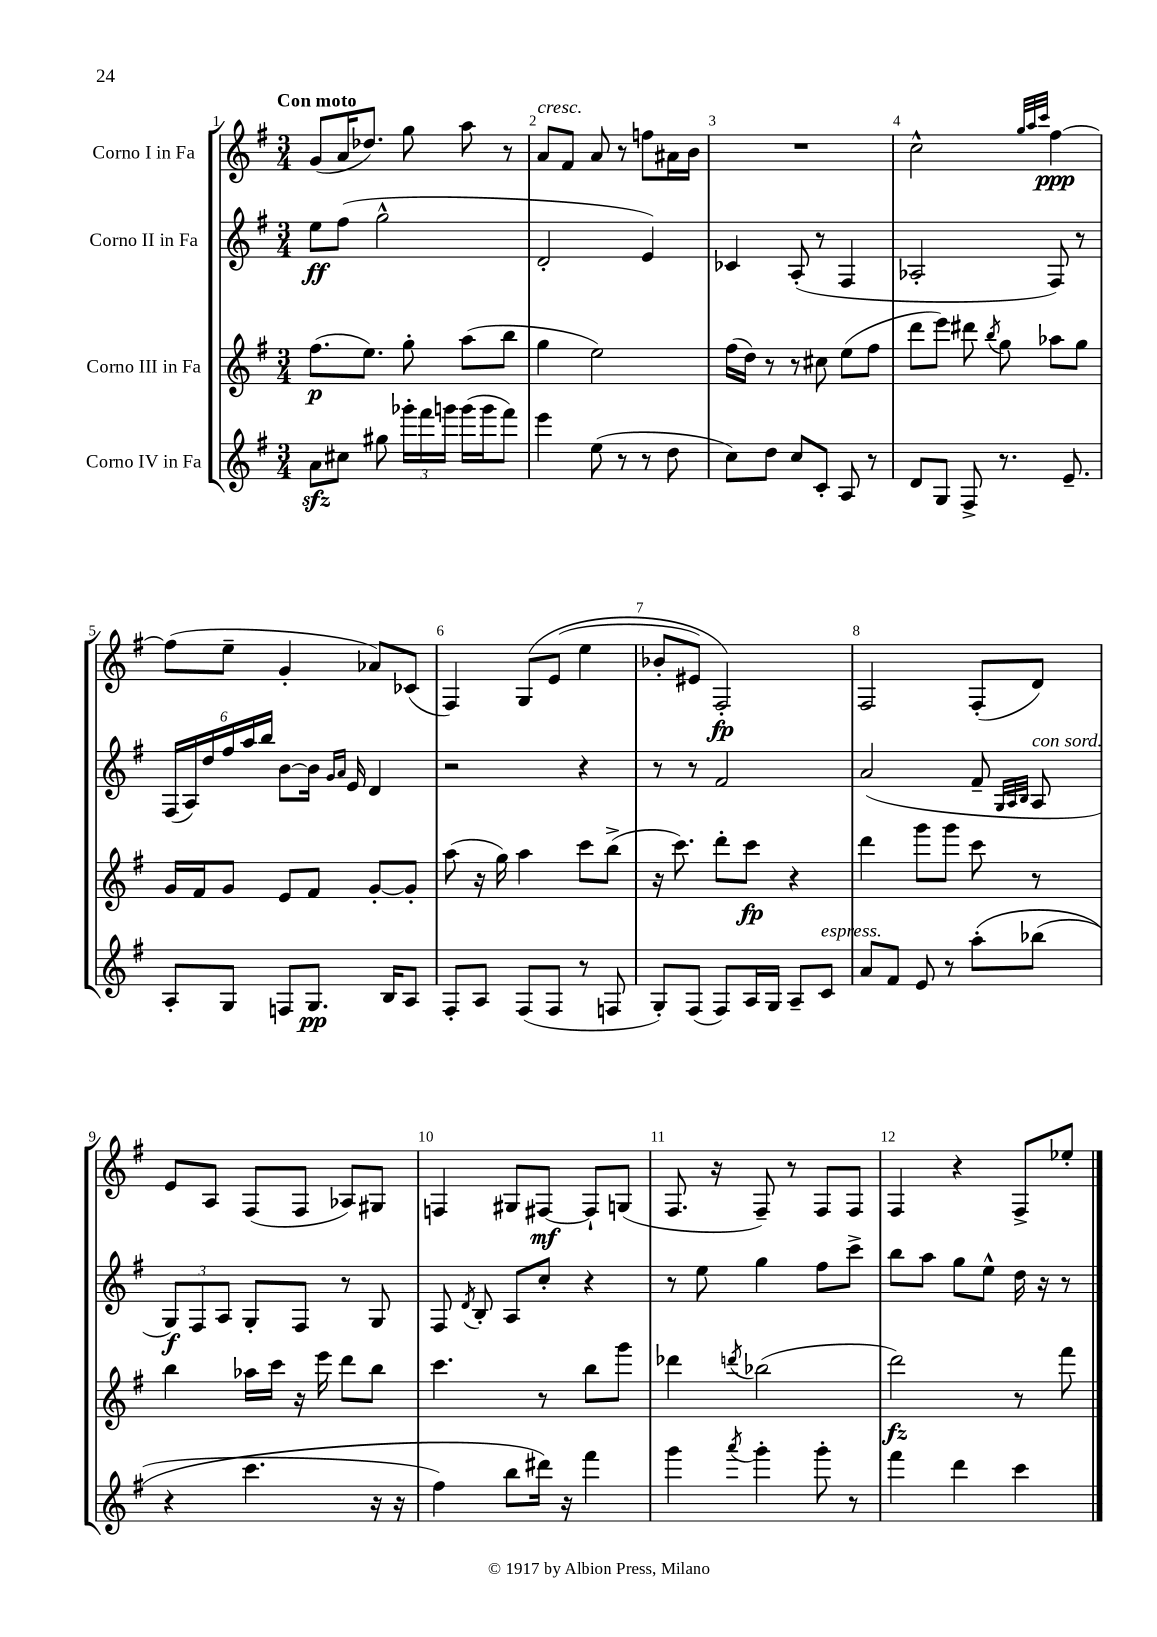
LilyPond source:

<<
\new StaffGroup <<
\new Staff = "s0" \with { instrumentName = "Corno I in Fa" } {
    \clef treble \key g \major \numericTimeSignature \time 3/4 \tempo "Con moto"
    \autoBeamOff g'8[( a'16 des''8.]) g''8 a''8 r8 |
    a'8[^\markup { \italic "cresc." } fis'8] a'8 r8 f''8[ ais'16 b'16] |
    R2. |
    c''2-^ \grace { g''32[ a''32 c'''32] } fis''4~\ppp |
    fis''8[( e''8]-- g'4-. aes'8[) ces'8]( |
    fis4) g8[\( e'8]( e''4 |
    bes'8[-. eis'8]) fis2-.\fp\) |
    fis2 fis8[-.( d'8]) |
    e'8[ a8] fis8[( fis8] aes8[) gis8] |
    f4 gis8[ fis8]~\mf fis8[-! g8]( |
    fis8. r16 fis8--) r8 fis8[ fis8] |
    fis4 r4 fis8[-> ees''8]-. \bar "|." |
}
\new Staff = "s1" \with { instrumentName = "Corno II in Fa" } {
    \clef treble \key g \major \numericTimeSignature \time 3/4
    \autoBeamOff e''8[\ff fis''8]( g''2-^ |
    d'2-. e'4) |
    ces'4 a8-.( r8 fis4 |
    aes2-. fis8) r8 |
    \tuplet 6/4 { fis16[( a16) d''16 fis''16 a''16 b''16] } b'8[~ b'16] \grace { g'16[ a'16] } e'16 d'4 |
    r2 r4 |
    r8 r8 fis'2 |
    a'2( fis'8-- \grace { g32[ a32 b32] } a8^\markup { \italic "con sord." } |
    \tuplet 3/2 { g8[\f) fis8 a8] } g8[-. fis8] r8 g8 |
    fis8 \acciaccatura { d'8 } b8-. a8[ c''8]-. r4 |
    r8 e''8 g''4 fis''8[ c'''8]-> |
    b''8[ a''8] g''8[ e''8]-^ d''16 r16 r8 \bar "|." |
}
\new Staff = "s2" \with { instrumentName = "Corno III in Fa" } {
    \clef treble \key g \major \numericTimeSignature \time 3/4
    \autoBeamOff fis''8.[\p( e''8.]) g''8-. a''8[( b''8] |
    g''4 e''2) |
    fis''16[( d''16]) r8 r8 cis''8 e''8[( fis''8] |
    d'''8[ e'''8]) dis'''8 \acciaccatura { b''8 } g''8 aes''8[ g''8] |
    g'16[ fis'16 g'8] e'8[ fis'8] g'8[~-. g'8]-. |
    a''8( r16 g''16) a''4 c'''8[ b''8]->( |
    r16 c'''8.) d'''8[-. c'''8]\fp r4 |
    d'''4 g'''8[ g'''8] c'''8 r8 |
    b''4 aes''16[ c'''16] r16 e'''16 d'''8[ b''8] |
    c'''4. r8 b''8[ g'''8] |
    des'''4 \acciaccatura { d'''8 } bes''2( |
    d'''2\fz) r8 fis'''8 \bar "|." |
}
\new Staff = "s3" \with { instrumentName = "Corno IV in Fa" } {
    \clef treble \key g \major \numericTimeSignature \time 3/4
    \autoBeamOff a'8[\sfz cis''8] gis''8 \tuplet 3/2 { ges'''16[-. fis'''16 g'''16] } g'''16[( g'''16 fis'''8]) |
    e'''4 e''8( r8 r8 d''8 |
    c''8[) d''8] c''8[ c'8]-. a8 r8 |
    d'8[ g8] fis8-> r8. e'8.-- |
    a8[-. g8] f8[ g8.]\pp b16[ a8] |
    fis8[-. a8] fis8[( fis8] r8 f8 |
    g8[-.) fis8]( fis8[) a16 g16] a8[-- c'8]^\markup { \italic "espress." } |
    a'8[ fis'8] e'8 r8 a''8[-.\( bes''8]( |
    r4 c'''4. r16 r16 |
    fis''4) b''8[ dis'''16]\) r16 fis'''4 |
    g'''4 \acciaccatura { a'''8 } g'''4-. g'''8-. r8 |
    fis'''4 d'''4 c'''4 \bar "|." |
}
>>
>>
\layout { \context { \Score \override BarNumber.break-visibility = ##(#f #t #t) barNumberVisibility = #all-bar-numbers-visible } }
